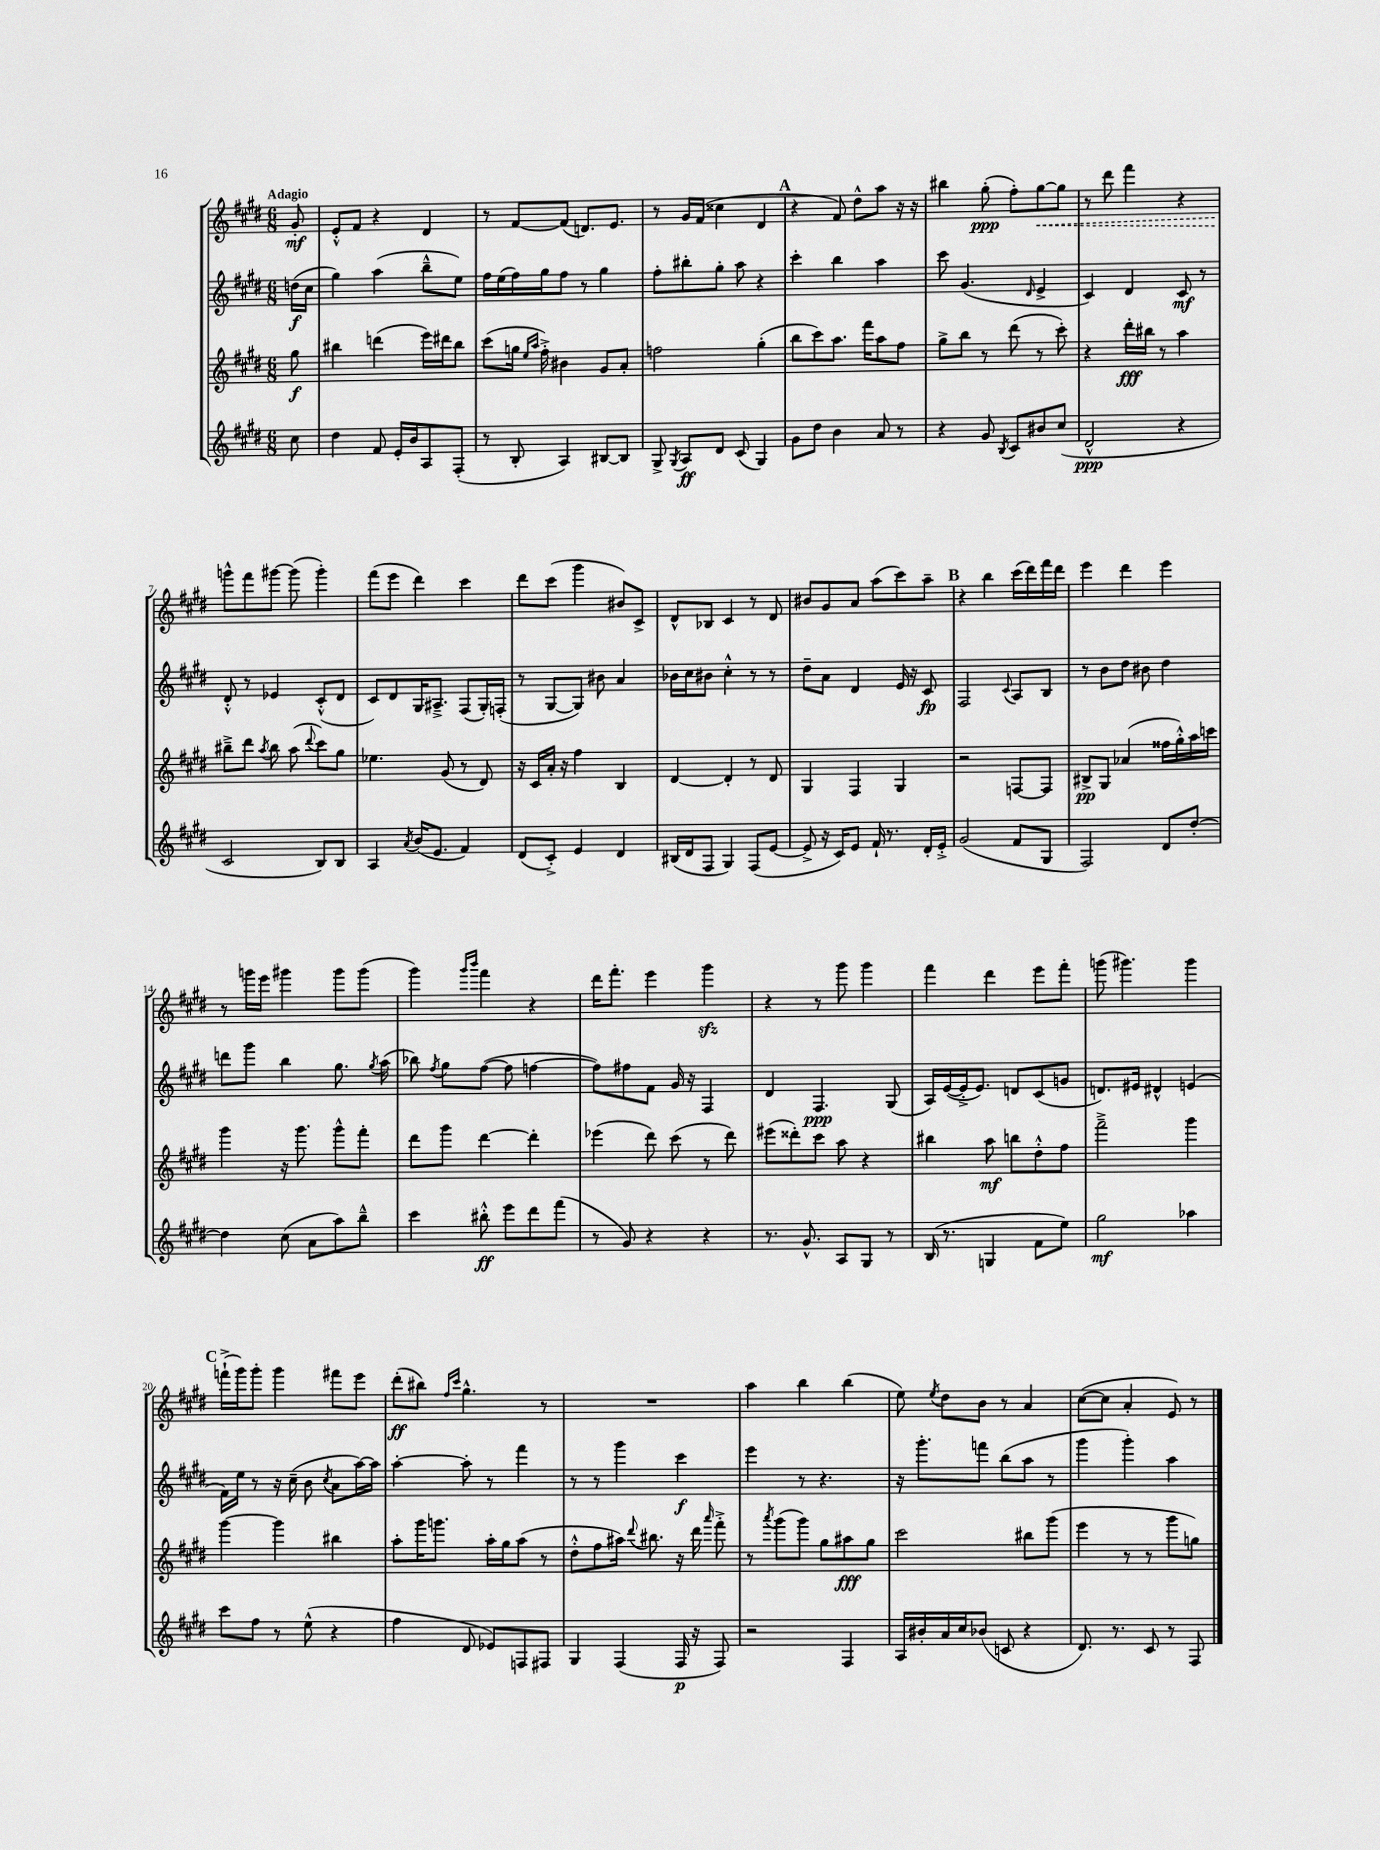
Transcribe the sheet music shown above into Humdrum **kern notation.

**kern	**dynam	**kern	**dynam	**kern	**dynam	**kern	**dynam
*part4	*part4	*part3	*part3	*part2	*part2	*part1	*part1
*staff4	*staff4	*staff3	*staff3	*staff2	*staff2	*staff1	*staff1
*clefG2	*	*clefG2	*	*clefG2	*	*clefG2	*
*k[f#c#g#d#]	*	*k[f#c#g#d#]	*	*k[f#c#g#d#]	*	*k[f#c#g#d#]	*
*M6/8	*	*M6/8	*	*M6/8	*	*M6/8	*
=	=	=	=	=	=	=	=
!	!	!	!	!	!	!LO:TX:a:B:t=Adagio	!
8cc#\	.	8gg#\	f	(16ddn\LL	f	8g#'/	mf
.	.	.	.	16cc#\JJ	.	.	.
=1	=1	=1	=1	=1	=1	=1	=1
4dd#\	.	4bb#X\	.	4gg#\)	.	8e'^^/L	.
.	.	.	.	.	.	8f#/J	.
8f#/	.	(4dddn\	.	(4aa\	.	4r	.
16e'/LL	.	.	.	.	.	.	.
16b/J	.	.	.	.	.	.	.
8A/	.	16eee\LL)	.	8bb~^^\L	.	4d#/	.
.	.	16ddd#X\J	.	.	.	.	.
(8F#'/J	.	8bb#\J	.	8ee\J)	.	.	.
=2	=2	=2	=2	=2	=2	=2	=2
8r	.	(8ccc#\L	.	16ff#\LL	.	8r	.
.	.	.	.	(16ee\	.	.	.
8B'/	.	16ggn\Jk	.	16ff#\)	.	[8f#/L	.
.	.	16qqee/LL	.	.	.	.	.
.	.	16qqaa/JJ	.	.	.	.	.
.	.	16ff#'^\)	.	16gg#\J	.	.	.
4A/)	.	4b#X\	.	8ff#\J	.	(8f#/J]	.
.	.	.	.	8r	.	8.dn/L)	.
[8B#X/L	.	8g#/L	.	4gg#\	.	.	.
.	.	.	.	.	.	8.e/J	.
8B#/J]	.	8a'/J	.	.	.	.	.
=3	=3	=3	=3	=3	=3	=3	=3
8G#^/	.	2ffn\	.	8ff#'\L	.	8r	.
8qG#/	.	.	.	.	.	.	.
8A/L	ff	.	.	8bb#X'\	.	16g#/LL	.
.	.	.	.	.	.	(16f#/JJ	.
8d#/J	.	.	.	8gg#'\J	.	4cc##X\	.
(8c#/	.	.	.	8aa\	.	.	.
4G#/)	.	(4gg#'\	.	4r	.	4d#/	.
!!LO:REH:place=s1:t=A
=4	=4	=4	=4	=4	=4	=4	=4
8g#\L	.	8bb\L	.	4ccc#'\	.	4r	.
8dd#\J	.	8ccc#\)	.	.	.	.	.
4b\	.	8.aa\J	.	4bb\	.	8f#/)	.
.	.	.	.	.	.	8dd#^^\L	.
.	.	16fff#\KL	.	.	.	.	.
8a/	.	8aa\	.	4aa\	.	8aa\J	.
8r	.	8ff#\J	.	.	.	16r	.
.	.	.	.	.	.	16r	.
=5	=5	=5	=5	=5	=5	=5	=5
4r	.	8gg#^\L	.	8ccc#\	.	4bb#X\	.
.	.	8bb\J	.	(4.g#/	.	.	.
8g#/	.	8r	.	.	.	(8gg#'\	ppp
8qB/	.	.	.	.	.	.	.
8c#/L	.	(8ddd#\	.	.	.	8ff#'\L)	.
.	.	.	.	16qqd#/	.	.	.
!	!	!	!	!	!	!	!LO:HP:b
8b#X/	.	8r	.	4e^/	.	[8gg#\	<
(8cc#/J	.	8ccc#'\)	.	.	.	8gg#\J]	.
=6	=6	=6	=6	=6	=6	=6	=6
2d#^^/	ppp	4r	.	4c#/)	.	8r	.
.	.	.	.	.	.	8ddd#\	.
.	.	16ddd#'\LL	fff	4d#/	.	4fff#\	.
.	.	16bb#X\JJ	.	.	.	.	.
.	.	8r	.	.	.	.	.
4r	.	4aa\	.	8c#/	mf	4r	.
.	.	.	.	8r	.	.	.
!!LO:LB:g=z
=7	=7	=7	=7	=7	=7	=7	=7
2c#/	.	8bb#X~^\L	.	8d#'^^/	.	8gggn^^\L	.
.	.	8ddd#\J	.	8r	.	8fff#\	[
.	.	8qaa/	.	.	.	.	.
.	.	8bb#\	.	4e-X/	.	[8ggg#X\J	.
.	.	(8aa\	.	.	.	(8ggg#\]	.
.	.	8qqddd#/	.	.	.	.	.
8B/L)	.	8ccc#\L)	.	(8c#'^^/L	.	4ggg#'\)	.
8B/J	.	8gg#\J	.	8d#/J	.	.	.
=8	=8	=8	=8	=8	=8	=8	=8
4A/	.	4.ee-X\	.	8c#/L)	.	(8fff#\L	.
.	.	.	.	8d#/	.	8eee\J	.
8qa/	.	.	.	.	.	.	.
(16b/KL	.	.	.	16G#/K	.	4ddd#\)	.
8.e/J	.	.	.	8.A#X~^/J	.	.	.
.	.	(8g#/	.	.	.	.	.
4f#/)	.	8r	.	(8F#/L	.	4ccc#\	.
.	.	8d#/)	.	16G#'/L)	.	.	.
.	.	.	.	(16Fn'/JJ	.	.	.
=9	=9	=9	=9	=9	=9	=9	=9
(8d#/L	.	16r	.	8r	.	8ddd#\L	.
.	.	16c#/LL	.	.	.	.	.
8c#'^/J)	.	16a'/JJ	.	[8G#/L	.	(8ccc#\J	.
.	.	16r	.	.	.	.	.
4e/	.	4ff#\	.	8G#/J])	.	4ggg#\	.
.	.	.	.	8b#X\	.	.	.
4d#/	.	4B/	.	4a/	.	8b#X/L)	.
.	.	.	.	.	.	8c#^/J	.
=10	=10	=10	=10	=10	=10	=10	=10
(16B#X/LL	.	[4d#/	.	16b-X\LL	.	8d#^^/L	.
16d#/J	.	.	.	16cc#\J	.	.	.
8F#/J	.	.	.	8b#X\J	.	8B-X/J	.
4G#/)	.	4d#'/]	.	4cc#'^^\	.	4c#/	.
(8F#/L	.	8r	.	8r	.	8r	.
[8e/J	.	8d#/	.	8r	.	8d#/	.
=11	=11	=11	=11	=11	=11	=11	=11
8e^/]	.	4G#/	.	8dd#~\L	.	8b#X/L	.
16r	.	.	.	8a\J	.	8g#/	.
16c#/KL)	.	.	.	.	.	.	.
8e/J	.	4F#/	.	4d#/	.	8a/J	.
16f#`/	.	.	.	.	.	(8aa\L	.
8.r	.	.	.	.	.	.	.
.	.	4G#/	.	16e/	.	8ccc#\)	.
.	.	.	.	16r	.	.	.
16d#'/LL	.	.	.	8c#/	fp	8aa~\J	.
16e'^/JJ	.	.	.	.	.	.	.
!!LO:REH:place=s1:t=B
=12	=12	=12	=12	=12	=12	=12	=12
(2g#/	.	2r	.	2F#/	.	4r	.
.	.	.	.	.	.	4bb\	.
.	.	.	.	8qqc#/	.	.	.
8f#/L	.	[8Fn/L	.	8A/L	.	(16ccc#\LL	.
.	.	.	.	.	.	16ddd#\)	.
8G#/J	.	8F/J]	.	8B/J	.	16fff#\	.
.	.	.	.	.	.	16ddd#\JJ	.
=13	=13	=13	=13	=13	=13	=13	=13
2F#/)	.	8B#X^/L	pp	8r	.	4eee\	.
.	.	8G#/J	.	8b\L	.	.	.
.	.	(4a-X/	.	8dd#\J	.	4ddd#\	.
.	.	.	.	8b#X\	.	.	.
8d#/L	.	16ff##X\LL	.	4dd#\	.	4eee\	.
.	.	16gg#'^^\)	.	.	.	.	.
[8dd#'/J	.	16aa\	.	.	.	.	.
.	.	16cccn\JJ	.	.	.	.	.
!!LO:LB:g=z
=14	=14	=14	=14	=14	=14	=14	=14
4dd#\]	.	4ggg#\	.	8dddn\L	.	8r	.
.	.	.	.	8ggg#\J	.	16gggn\LL	.
.	.	.	.	.	.	16eee\JJ	.
(8cc#\	.	16r	.	4bb\	.	4ggg#X\	.
.	.	8.ggg#\	.	.	.	.	.
8a\L	.	.	.	.	.	.	.
8aa\)	.	8ggg#^^\L	.	8.gg#\	.	8ggg#\L	.
8bb~^^\J	.	8fff#'\J	.	.	.	(8ggg#\J	.
.	.	.	.	8qgg#/	.	.	.
.	.	.	.	(16aa\	.	.	.
=15	=15	=15	=15	=15	=15	=15	=15
4ccc#\	.	8ddd#\L	.	8bb-X\)	.	4ggg#\)	.
.	.	.	.	8qff#/	.	.	.
.	.	8ggg#\J	.	8gg#\L	.	.	.
.	.	.	.	.	.	16qqggg#/LL	.
.	.	.	.	.	.	16qqbbb/JJ	.
8bb#X'^^\	ff	[4ddd#\	.	([8ff#\J	.	4fff#\	.
8eee\L	.	.	.	8ff#\]	.	.	.
8ddd#\	.	4ddd#'\]	.	[4ffn\	.	4r	.
(8fff#\J	.	.	.	.	.	.	.
=16	=16	=16	=16	=16	=16	=16	=16
8r	.	(4eee-X\	.	8ff\L])	.	16ddd#\KL	.
.	.	.	.	.	.	8.fff#'\J	.
8g#/)	.	.	.	8ff#X\	.	.	.
4r	.	8ddd#\)	.	8f#\J	.	4eee\	.
.	.	(8ccc#\	.	16g#/	.	.	.
.	.	.	.	16r	.	.	.
4r	.	8r	.	4F#/	.	4ggg#zz\	.
.	.	8ddd#\)	.	.	.	.	.
=17	=17	=17	=17	=17	=17	=17	=17
8.r	.	(8eee#X\L	.	4d#/	.	4r	.
.	.	8ddd##X'\)	.	.	.	.	.
8.g#^^/	.	.	.	.	.	.	.
.	.	8ccc#\J	.	4.F#/	ppp	8r	.
8A/L	.	8aa\	.	.	.	8ggg#\	.
8G#/J	.	4r	.	.	.	4ggg#\	.
8r	.	.	.	(8G#/	.	.	.
=18	=18	=18	=18	=18	=18	=18	=18
(16B/	.	4bb#X\	.	16A/LL)	.	4fff#\	.
8.r	.	.	.	([16e/	.	.	.
.	.	.	.	16e'^/J]	.	.	.
.	.	.	.	8.e/J)	.	.	.
4Gn/	.	8aa\	mf	.	.	4ddd#\	.
.	.	8bbn\L	.	8dn/L	.	.	.
8f#\L	.	8dd#'^^\	.	(8c#/	.	8eee\L	.
8ee\J)	.	8ff#\J	.	8gn/J	.	8fff#'\J	.
=19	=19	=19	=19	=19	=19	=19	=19
2gg#\	mf	2fff#~^\	.	8.dn/L)	.	(8gggn\	.
.	.	.	.	.	.	4.ggg#X\)	.
.	.	.	.	16e#X/Jk	.	.	.
.	.	.	.	4d#X^^/	.	.	.
4aa-X\	.	4ggg#\	.	(4en/	.	4ggg#\	.
!!LO:LB:g=z
!!LO:REH:place=s1:t=C
=20	=20	=20	=20	=20	=20	=20	=20
8ccc#\L	.	[4ggg#\	.	16f#\LL)	.	(16fffn`^\LL	.
.	.	.	.	16ee\JJ	.	16ggg#\J)	.
8ff#\J	.	.	.	8r	.	8ggg#'\J	.
8r	.	4ggg#\]	.	16r	.	4ggg#\	.
.	.	.	.	(16cc#~\	.	.	.
(8ee^^\	.	.	.	8b\	.	.	.
.	.	.	.	8qcc#/	.	.	.
4r	.	4bb#X\	.	8a\L	.	8fff#X\L	.
.	.	.	.	[16aa\L)	.	8eee\J	.
.	.	.	.	16aa\JJ]	.	.	.
=21	=21	=21	=21	=21	=21	=21	=21
4ff#\	.	8aa'\L	.	[4aa'\	.	(8ddd#'\L	ff
.	.	16ggg#\K	.	.	.	8bb#X\J)	.
.	.	8.gggn\J	.	.	.	.	.
.	.	.	.	.	.	16qqff#/LL	.
.	.	.	.	.	.	16qqccc#/JJ	.
8d#/	.	.	.	8aa'\]	.	4.gg#^^\	.
8e-X/L)	.	16aa'\LL	.	8r	.	.	.
.	.	16gg#\J	.	.	.	.	.
8Fn/	.	(8aa\J	.	4fff#\	.	.	.
8F#X/J	.	8r	.	.	.	8r	.
=22	=22	=22	=22	=22	=22	=22	=22
4G#/	.	8dd#'^^\L	.	8r	.	2.r	.
.	.	8ff#\	.	8r	.	.	.
(4F#/	.	16aa#X\Jk)	.	4ggg#\	.	.	.
.	.	8qqddd#/	.	.	.	.	.
.	.	8.bb#X\	.	.	.	.	.
16F#/	p	16r	.	4ccc#\	f	.	.
16r	.	16ddd#\	.	.	.	.	.
.	.	16qqaaa/	.	.	.	.	.
8F#/)	.	8fff#'^\	.	.	.	.	.
=23	=23	=23	=23	=23	=23	=23	=23
2r	.	8r	.	4eee\	.	4aa\	.
.	.	8qaaa/	.	.	.	.	.
.	.	(8ggg#\L	.	.	.	.	.
.	.	8ggg#\J)	.	8r	.	4bb\	.
.	.	8gg#\L	.	4.r	.	.	.
4F#/	.	8aa#X\	fff	.	.	(4bb\	.
.	.	8gg#\J	.	.	.	.	.
=24	=24	=24	=24	=24	=24	=24	=24
16A/LL	.	2ccc#\	.	16r	.	8ee\)	.
16b#X'/	.	.	.	8.ggg#'\L	.	.	.
.	.	.	.	.	.	8qee/	.
16a/	.	.	.	.	.	8dd#\L	.
16cc#/J	.	.	.	.	.	.	.
(8b-X/J	.	.	.	8fffn\J	.	8b\J	.
8cn/	.	.	.	(8bb\L	.	8r	.
4r	.	8bb#X\L	.	8aa\J	.	4a/	.
.	.	(8ggg#\J	.	8r	.	.	.
=25	=25	=25	=25	=25	=25	=25	=25
8.d#/)	.	4eee\	.	4ggg#\	.	([8cc#\L	.
.	.	.	.	.	.	8cc#\J]	.
8.r	.	.	.	.	.	.	.
.	.	8r	.	4ggg#'\)	.	4a'/	.
8c#/	.	8r	.	.	.	.	.
8r	.	8ggg#\L	.	4aa\	.	8e/)	.
8F#/	.	8ggn\J)	.	.	.	8r	.
==	==	==	==	==	==	==	==
*-	*-	*-	*-	*-	*-	*-	*-
